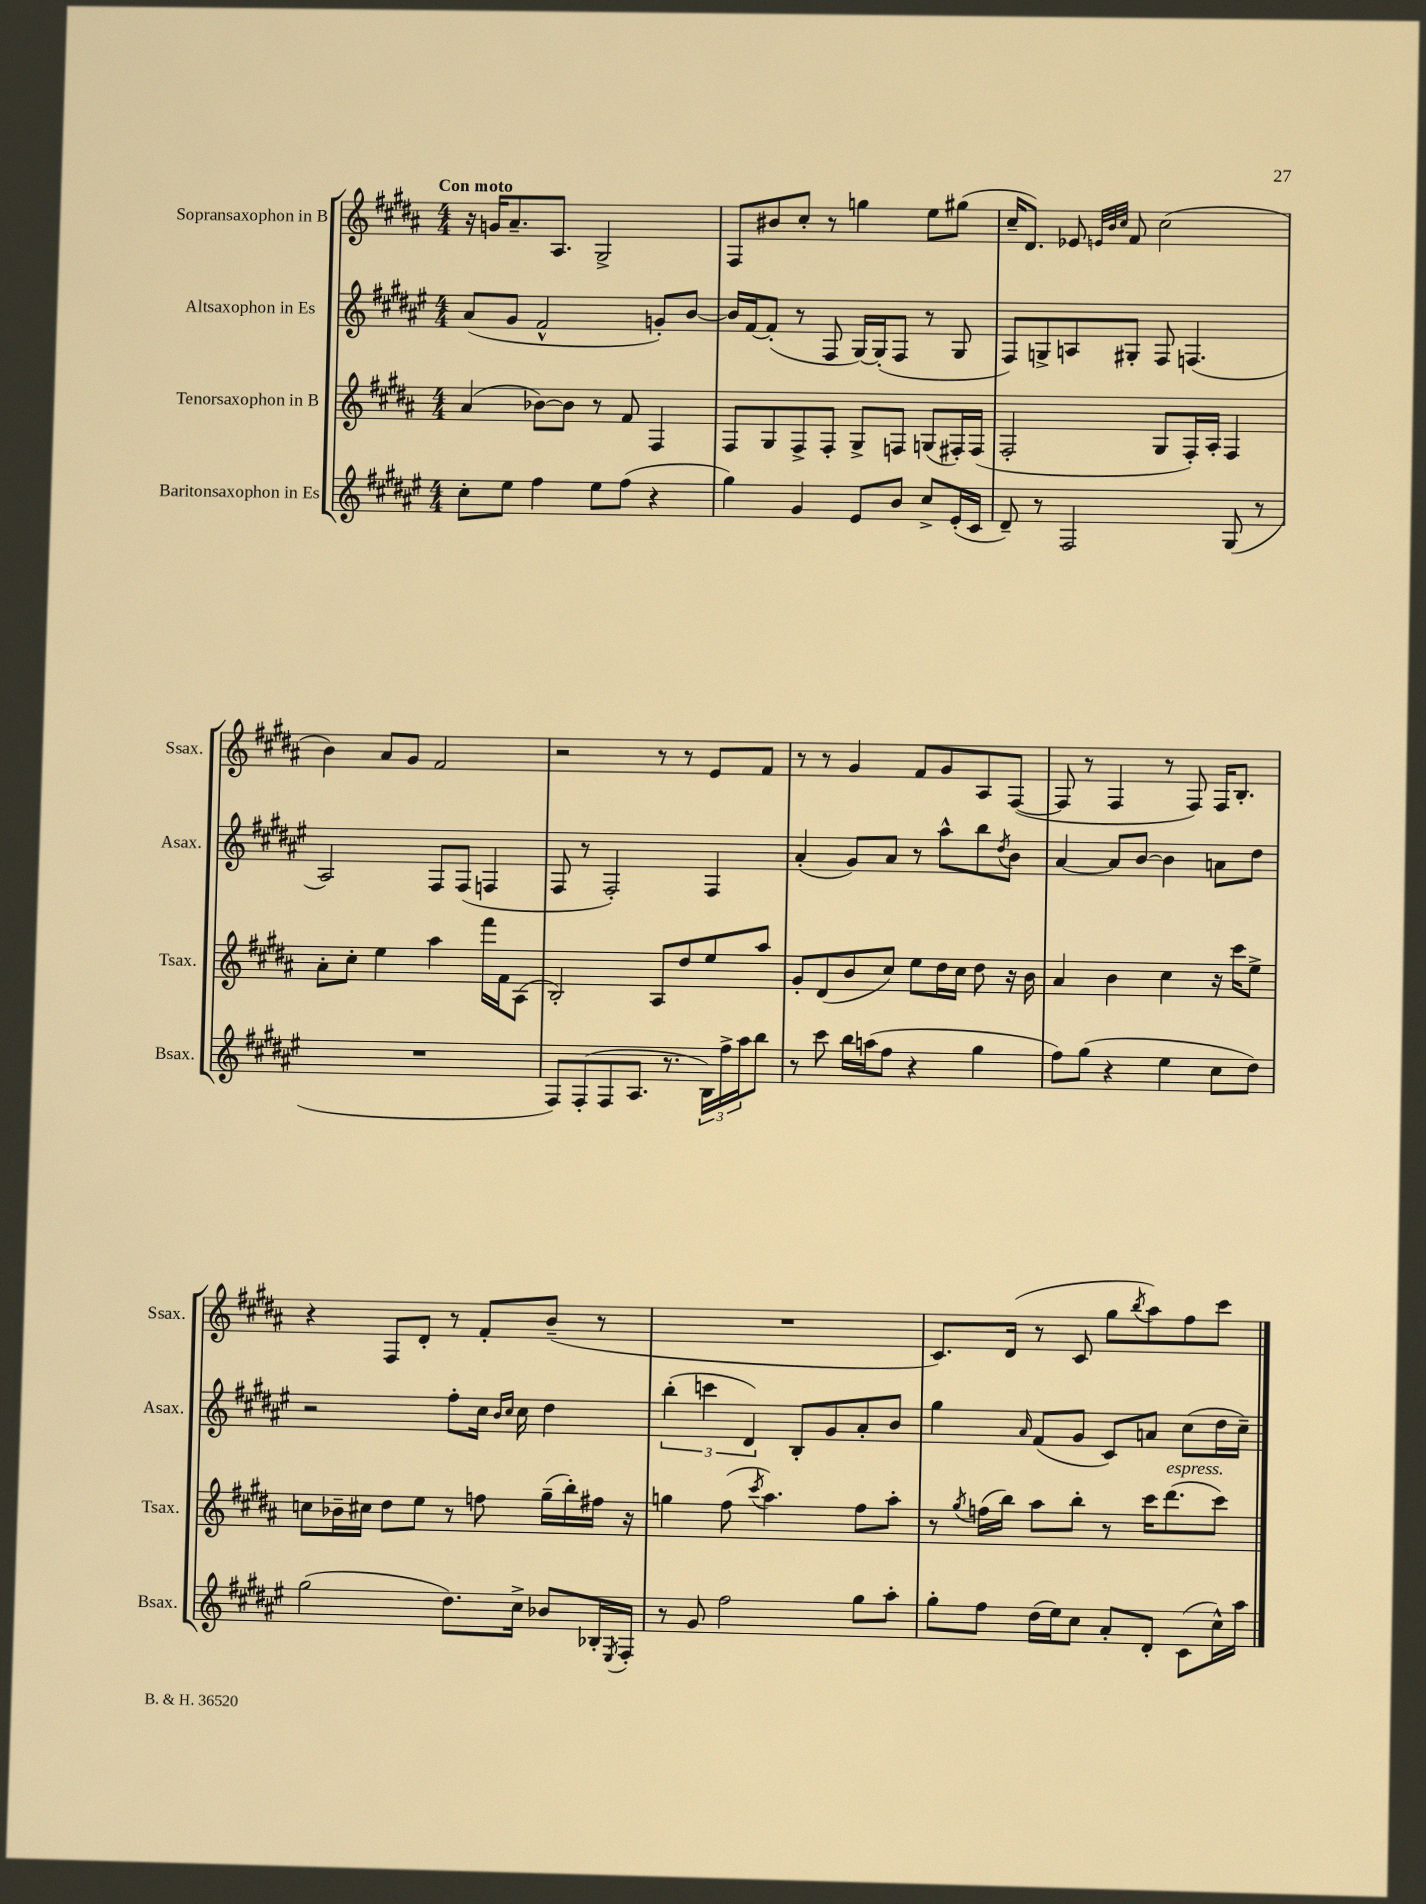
<<
\new StaffGroup <<
\new Staff = "s0" \with { instrumentName = "Sopransaxophon in B" shortInstrumentName = "Ssax." } {
    \clef treble \key b \major \numericTimeSignature \time 4/4 \tempo "Con moto"
    r16 g'16 ais'8.-- ais8. gis2-> |
    fis8 bis'8 cis''8-. r8 g''4 e''8 gis''8( |
    cis''16-- dis'8.) ees'8 \grace { e'32 b'32 cis''32 } fis'8 cis''2( |
    b'4) ais'8 gis'8 fis'2 |
    r2 r8 r8 e'8 fis'8 |
    r8 r8 gis'4 fis'8 gis'8 ais8 fis8~( |
    fis8 r8 fis4 r8 fis8) fis16 b8.-. |
    r4 fis8 dis'8-. r8 fis'8-. b'8--( r8 |
    R1 |
    cis'8.) dis'16( r8 cis'8 gis''8 \acciaccatura { b''8 } ais''8) fis''8 cis'''8 \bar "|." |
}
\new Staff = "s1" \with { instrumentName = "Altsaxophon in Es" shortInstrumentName = "Asax." } {
    \clef treble \key fis \major \numericTimeSignature \time 4/4
    ais'8( gis'8 fis'2-^ g'8-.) b'8~ |
    b'16 fis'16~ fis'8-.( r8 fis8 gis16~) gis16-.( fis8 r8 gis8 |
    fis8) g8-> a8 gis8-. fis8 f4.( |
    ais2) fis8 fis8( f4 |
    fis8 r8 fis2-.) fis4 |
    ais'4-.( gis'8) ais'8 r8 ais''8-^ b''8 \acciaccatura { dis''8 } b'8 |
    ais'4~ ais'8 b'8~ b'4 a'8 dis''8 |
    r2 fis''8-. cis''16 \grace { b'16 cis''16 } cis''16 dis''4 |
    \tuplet 3/2 { b''4-.( c'''4 dis'4) } b8-. gis'8 ais'8-. b'8 |
    gis''4 \grace { ais'16 } fis'8( gis'8 cis'8) a'8 cis''8( dis''16 cis''16--) \bar "|." |
}
\new Staff = "s2" \with { instrumentName = "Tenorsaxophon in B" shortInstrumentName = "Tsax." } {
    \clef treble \key b \major \numericTimeSignature \time 4/4
    ais'4( bes'8~) bes'8 r8 fis'8 fis4 |
    fis8 gis8 fis8-> fis8-. gis8-> f8 g8( fis16-.) fis16( |
    fis2-. gis8 fis16-.) ais16-. fis4 |
    ais'8-. cis''8-. e''4 ais''4 fis'''16 fis'16 ais8( |
    b2-.) ais8 dis''8 e''8 ais''8 |
    gis'8-. dis'8( b'8 cis''8) e''8 dis''16 cis''16 dis''8 r16 b'16 |
    ais'4 b'4 cis''4 r16 cis'''16 e''8-> |
    c''8 bes'16-- cis''16 dis''8 e''8 r8 f''8 gis''16--( b''16-.) fis''16 r16 |
    g''4 fis''8( \acciaccatura { cis'''8 } ais''4.) fis''8 ais''8-. |
    r8 \acciaccatura { gis''8 } f''16( b''16) ais''8 b''8-. r8 cis'''16 dis'''8.^\markup { \italic "espress." }( cis'''8) \bar "|." |
}
\new Staff = "s3" \with { instrumentName = "Baritonsaxophon in Es" shortInstrumentName = "Bsax." } {
    \clef treble \key fis \major \numericTimeSignature \time 4/4
    cis''8-. eis''8 fis''4 eis''8 fis''8( r4 |
    gis''4) gis'4 eis'8 b'8 cis''8-> eis'16-.( cis'16 |
    dis'8--) r8 fis2 gis8( r8 |
    R1 |
    fis8) fis8-.( fis8 ais8. r8. \tuplet 3/2 { b16) fis''16-> ais''16 } b''8 |
    r8 cis'''8 b''16 a''16( fis''8 r4 gis''4 |
    fis''8) gis''8( r4 eis''4 cis''8 dis''8) |
    gis''2( dis''8.) cis''16-> bes'8 bes16-. \acciaccatura { eis8 } fis16-. |
    r8 gis'8 fis''2 gis''8 ais''8-. |
    gis''8-. fis''8 dis''16( eis''16) cis''8 ais'8-. dis'8-. cis'8( cis''16-^) ais''16 \bar "|." |
}
>>
>>
\layout { \context { \Score \remove "Bar_number_engraver" } }
